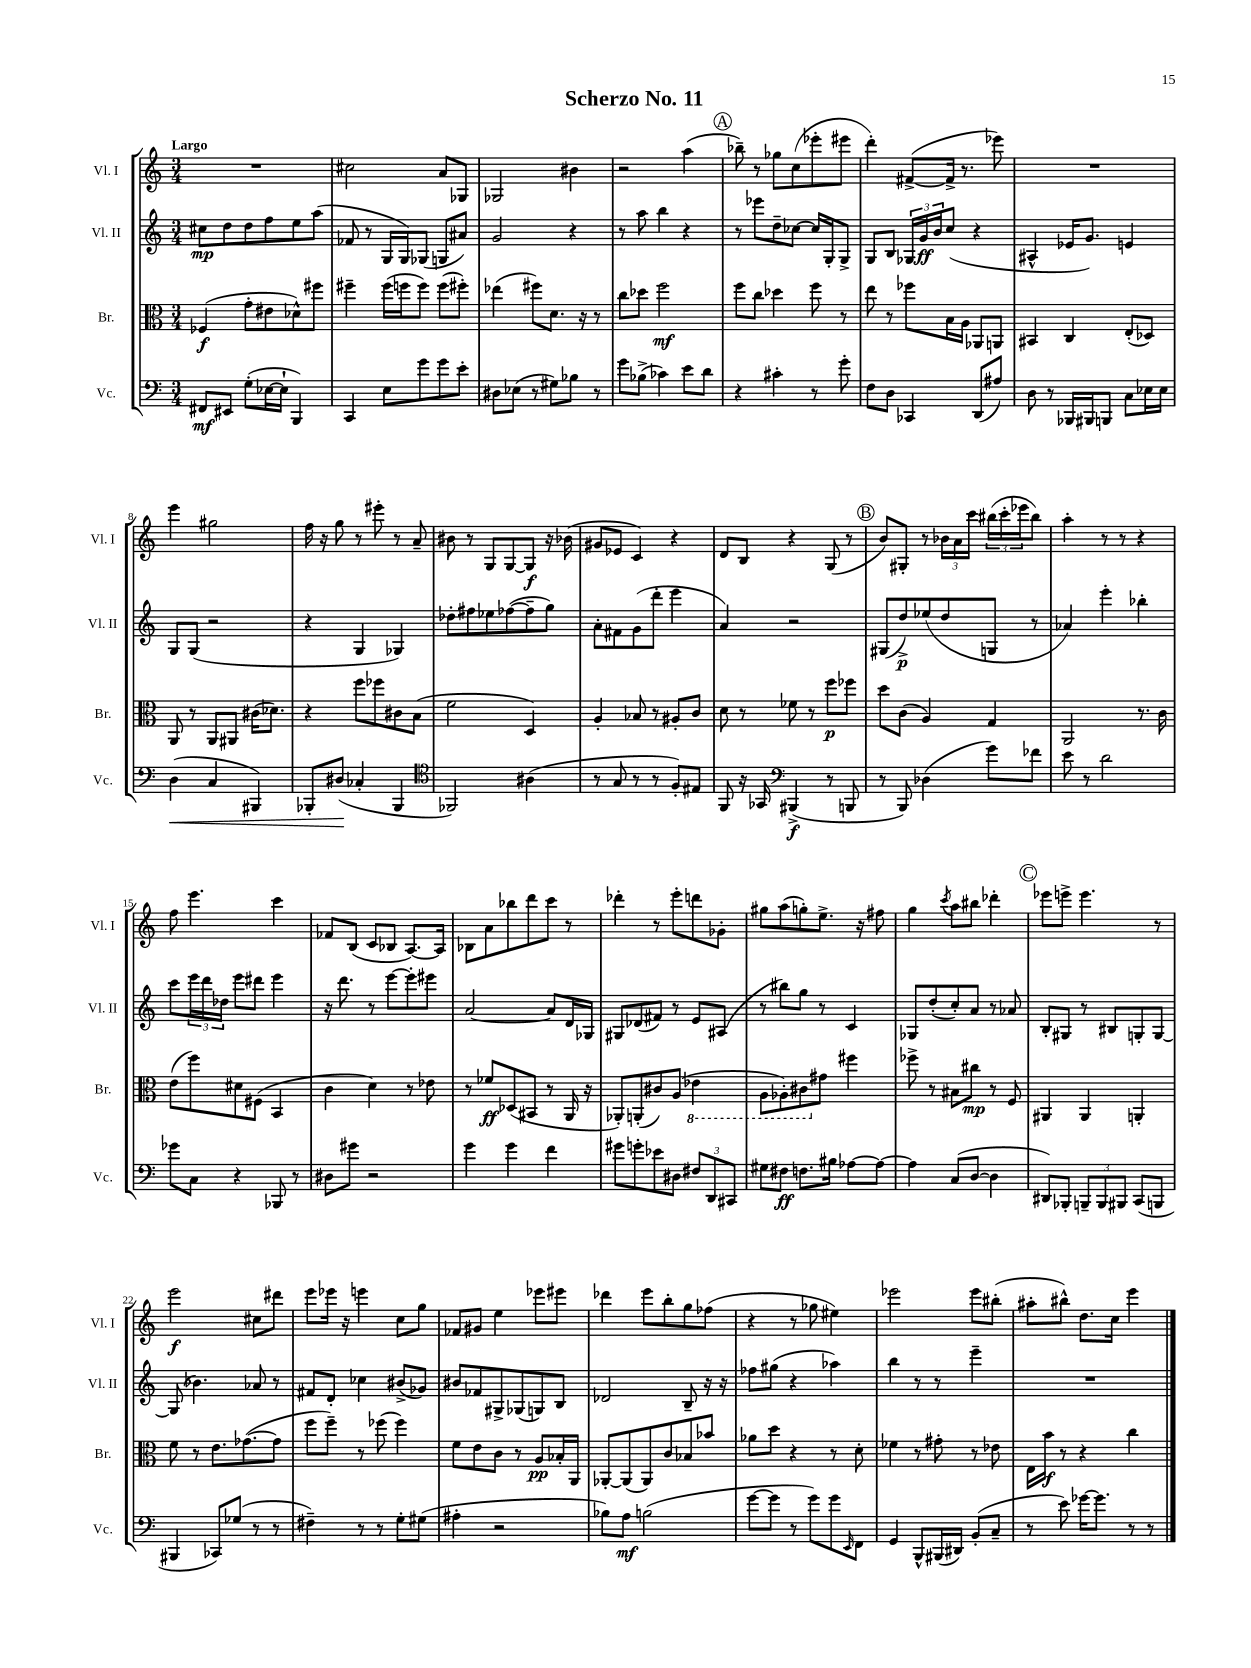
\header { title = "Scherzo No. 11" }
<<
\new StaffGroup <<
\new Staff = "s0" \with { instrumentName = "Vl. I" shortInstrumentName = "Vl. I" } {
    \clef treble \key c \major \numericTimeSignature \time 3/4 \tempo "Largo"
    R2. |
    cis''2 a'8 ges8 |
    ges2 bis'4 |
    r2 a''4( |
    \mark \markup { \circle "A" } bes''8--) r8 ges''8 c''8( ees'''8-. eis'''8 |
    d'''4-.) fis'8~->( fis'16-> r8. ees'''8) |
    R2. |
    e'''4 gis''2 |
    f''16 r16 g''8 r8 eis'''8-. r8 a'8-- |
    bis'8 r8 g8 g8~ g8\f r16 bes'16( |
    gis'8 ees'8 c'4) r4 |
    d'8 b8 r4 g8( r8 |
    \mark \markup { \circle "B" } b'8) gis8-. r8 \tuplet 3/2 { bes'16 a'16 c'''16 } \tuplet 3/2 { bis''16( c'''16-. ees'''16 } bis''8) |
    a''4-. r8 r8 r4 |
    f''8 e'''4. c'''4 |
    fes'8 b8( c'8 bes8 a8.~) a16 |
    bes8 a'8 bes''8 d'''8 c'''8 r8 |
    des'''4-. r8 e'''8-. d'''8 ges'8-. |
    gis''8 a''8( g''8-.) e''8.-> r16 fis''8 |
    g''4 \acciaccatura { c'''8 } a''8 bis''8 des'''4-. |
    \mark \markup { \circle "C" } ees'''8 e'''8-> e'''4. r8 |
    e'''2\f cis''8 dis'''8 |
    e'''8 ees'''16 r16 e'''4 c''8 g''8 |
    fes'8 gis'8 e''4 ees'''8 eis'''8 |
    des'''4 e'''8 b''8-. g''8 fes''8( |
    r4 r8 ges''8 eis''4) |
    ees'''2 ees'''8 bis''8-.( |
    ais''8-. bis''8-^) d''8. c''16 e'''4 \bar "|." |
}
\new Staff = "s1" \with { instrumentName = "Vl. II" shortInstrumentName = "Vl. II" } {
    \clef treble \key c \major \numericTimeSignature \time 3/4
    cis''8\mp d''8 d''8 f''8 e''8 a''8( |
    fes'8 r8 g16 g16) ges8( g8 ais'8) |
    g'2 r4 |
    r8 a''8 b''4 r4 |
    \mark \markup { \circle "A" } r8 ees'''8 d''8-- ces''8~ ces''16 g16-. g8-> |
    g8 b8 \tuplet 3/2 { ges16 g'16\ff b'16 } c''8( r4 |
    ais4-^ ees'16 g'8.) e'4 |
    g8 g8( r2 |
    r4 g4 ges4) |
    des''8-. fis''8 ees''8 fes''8~( fes''8-- g''8) |
    a'8-. fis'8 g'8( d'''8-. e'''4 |
    a'4) r2 |
    \mark \markup { \circle "B" } gis8( d''8->\p) ees''8( d''8 g8 r8 |
    aes'4) e'''4-. bes''4-. |
    c'''8 \tuplet 3/2 { e'''16 d'''16 des''16 } e'''8 dis'''8 e'''4 |
    r16 d'''8. r8 e'''8~ e'''8-. eis'''8 |
    a'2~ a'8 d'16 ges16 |
    gis8 des'8( fis'8) r8 e'8 ais8( |
    r8 bis''8) g''8 r8 c'4 |
    ges8 d''8-.( c''8-.) a'8 r8 aes'8 |
    \mark \markup { \circle "C" } b8-. gis8 r8 bis8 g8-. g8~ |
    g8( bes'4.) aes'8 r8 |
    fis'8 d'8-. ces''4 bis'8->( ges'8) |
    bis'8 fes'8 gis8-> ges8( g8) b8 |
    des'2 b8-- r16 r16 |
    fes''8 gis''8( r4 aes''4) |
    b''4 r8 r8 e'''4-- |
    R2. \bar "|." |
}
\new Staff = "s2" \with { instrumentName = "Br." shortInstrumentName = "Br." } {
    \clef alto \key c \major \numericTimeSignature \time 3/4
    fes4\f( g'8-. eis'8 des'8-^) fis''8 |
    fis''4-- fis''16( f''16 f''8) f''8( fis''8-.) |
    ees''4( fis''8) d'8. r16 r8 |
    c''8 des''8 f''2\mf |
    \mark \markup { \circle "A" } f''8 c''8 des''4 f''8 r8 |
    e''8 r8 fes''8 b16 a16 aes,8 a,8 |
    bis,4 c4 e8-.( des8) |
    a,8 r8 a,8 ais,8 cis'16( des'8.) |
    r4 f''8 fes''8 cis'8 b8( |
    f'2 d4) |
    a4-. bes8 r8 ais8-. c'8 |
    d'8 r8 fes'8 r8 f''8\p fes''8 |
    \mark \markup { \circle "B" } d''8 c'8( a4) g4 |
    a,2 r8. c'16 |
    e'8( f''8) dis'8 fis8( b,4 |
    c'4 d'4) r8 ees'8 |
    r8 fes'8\ff des8( bis,8 r8 a,16 r16 |
    aes,8-.) a,8-.( cis'8) a8( \ottava #-1 ees4 |
    a,8 aes,8-.) cis8 \ottava #0 gis'8 fis''4 |
    fes''8-> r8 bis8 cis''8\mp r8 f8 |
    \mark \markup { \circle "C" } ais,4 ais,4 a,4-. |
    f'8 r8 e'8. ges'8.~( ges'8 |
    f''8 f''8--) r8 fes''8( fes''4) |
    f'8 e'8 c'8 r8 a8\pp bes16-. a,16 |
    aes,8~-. aes,8( aes,8) c'8 bes8 bes'8 |
    aes'8 d''8 r4 r8 d'8-. |
    fes'4 r8 gis'8-. r8 ees'8 |
    e16 b'16\f r8 r4 c''4 \bar "|." |
}
\new Staff = "s3" \with { instrumentName = "Vc." shortInstrumentName = "Vc." } {
    \clef bass \key c \major \numericTimeSignature \time 3/4
    fis,8\mf eis,8 g8-.( ees16~ ees16-! b,,4) |
    c,4 e8 g'8 g'8 e'8-. |
    dis8 ees8( r8 gis8) bes8 r8 |
    g'8 bes8->( ces'4) e'8 d'8 |
    \mark \markup { \circle "A" } r4 cis'4-. r8 g'8-. |
    f8 d8 ces,4 d,8( ais8) |
    d8 r8 bes,,16 bis,,16 b,,8 c8 ees16 ees16 |
    d4\<( c4 bis,,4) |
    bes,,8-. dis8\!( ces4-. bes,,4 |
    \clef tenor fes,2) ais4( |
    r8 g8 r8 r8 f8-.) eis8 |
    f,8 r16 ges,16 \clef bass bis,,4->\f( r8 b,,8 |
    \mark \markup { \circle "B" } r8 b,,8) des4( g'8) fes'8 |
    e'8 r8 d'2 |
    ges'8 c8 r4 bes,,8 r8 |
    dis8 gis'8 r2 |
    g'4 g'4 f'4 |
    gis'8 g'8-. ees'8 dis8 \tuplet 3/2 { fis8 d,8 cis,8 } |
    gis8 fis8\ff f8. bis16 aes8~ aes8~ |
    aes4 c8( d8~ d4 |
    \mark \markup { \circle "C" } dis,8) bes,,8-. \tuplet 3/2 { b,,8-- b,,8 bis,,8 } c,8( b,,8 |
    bis,,4 ces,8) ges8( r8 r8 |
    fis4--) r8 r8 g8-. gis8( |
    ais4-. r2 |
    bes8) a8\mf b2( |
    g'8~ g'8 r8 g'8) g'8 \grace { e,16 } f,8 |
    g,4 b,,8-^ bis,,16( dis,16) b,8-.( c8-- |
    r8 e'8) ges'16~ ges'8. r8 r8 \bar "|." |
}
>>
>>
